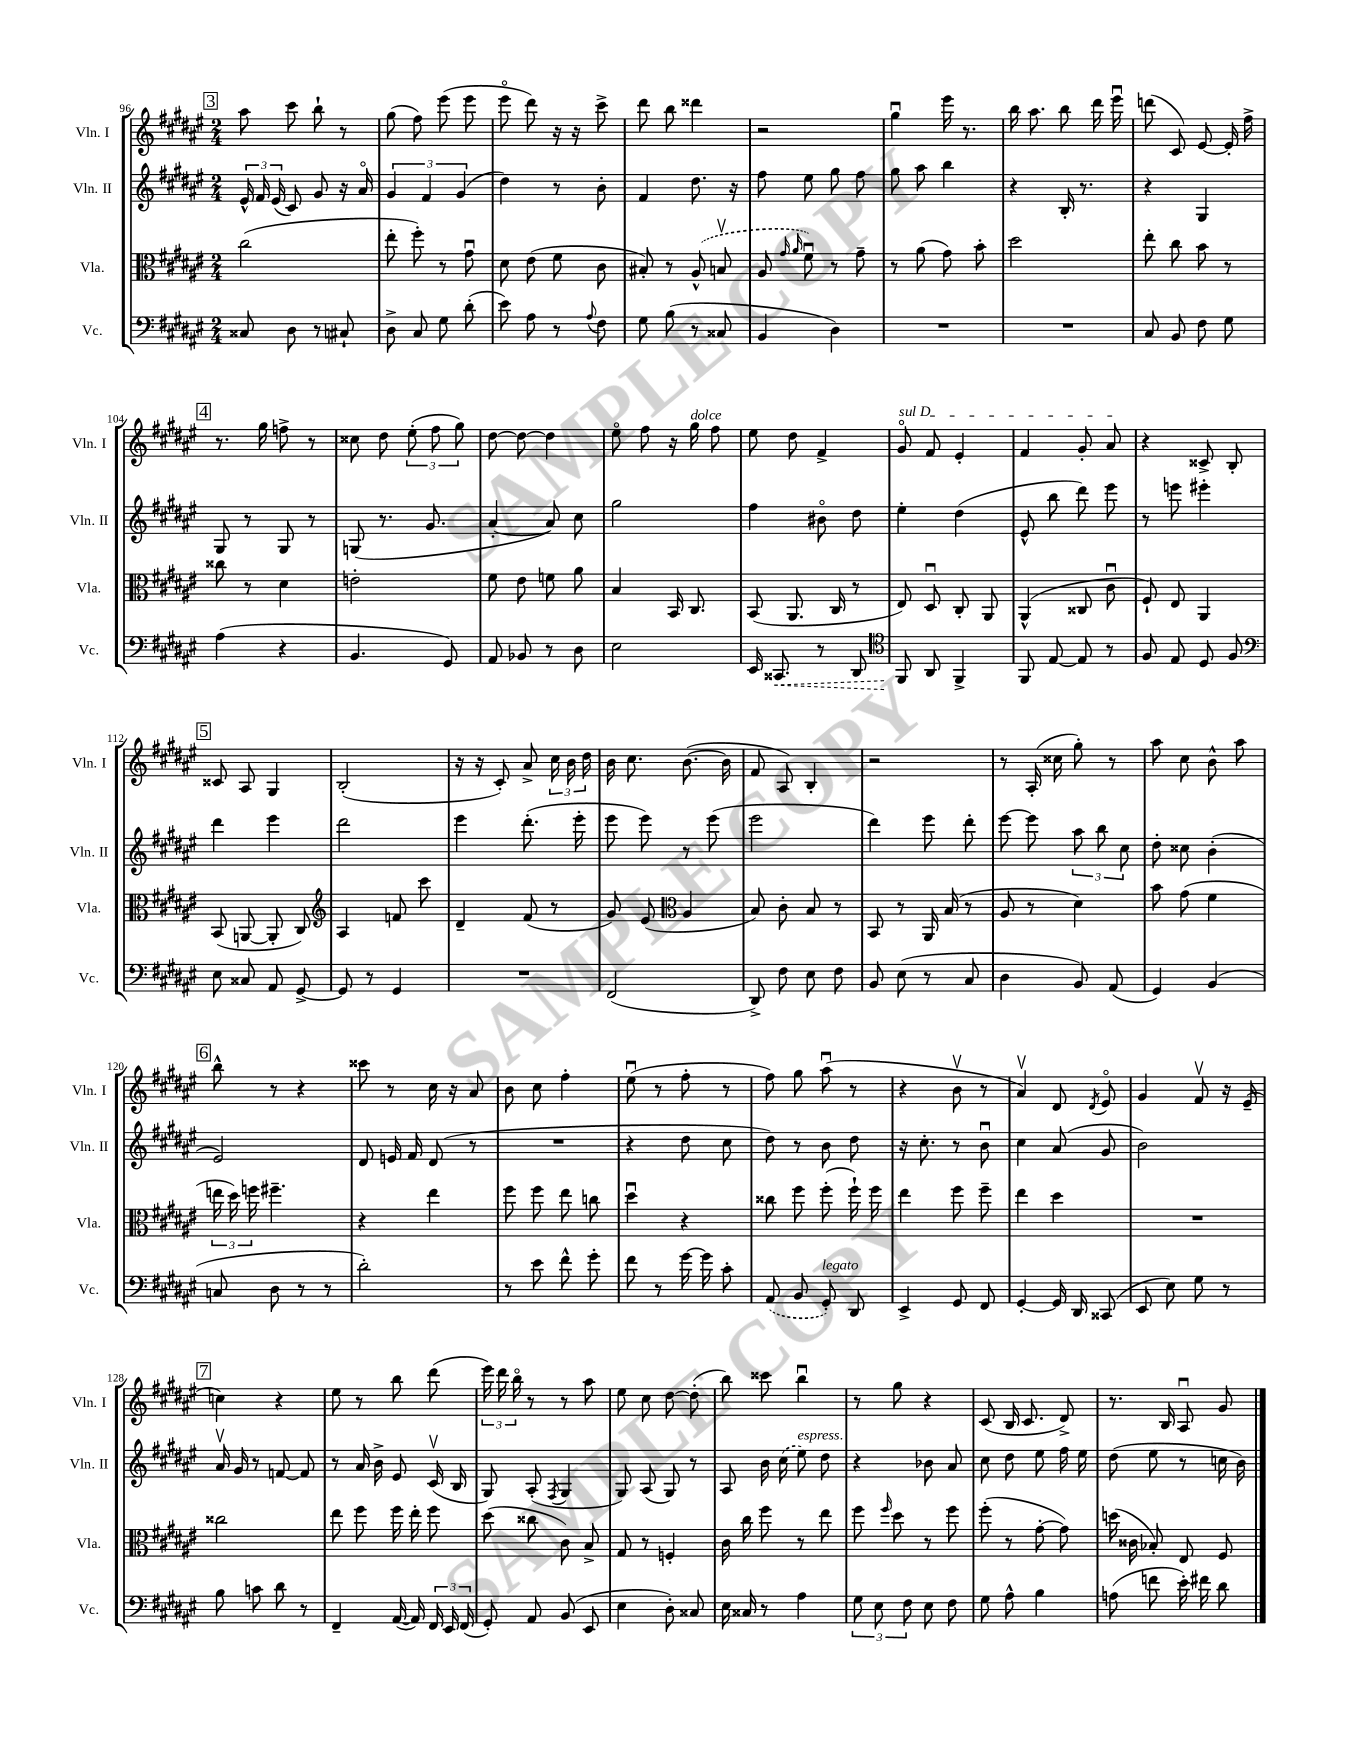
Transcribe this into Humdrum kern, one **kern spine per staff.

**kern	**kern	**kern	**kern
*staff4	*staff3	*staff2	*staff1
*clefF4	*clefC3	*clefG2	*clefG2
*k[f#c#g#d#a#e#]	*k[f#c#g#d#a#e#]	*k[f#c#g#d#a#e#]	*k[f#c#g#d#a#e#]
*M2/4	*M2/4	*M2/4	*M2/4
8C##	(2cc#	24e#^^	8aa#
.	.	24f#	.
.	.	(24e#	.
8D#	.	8c#)	8ccc#
8r	.	8g#	8bb`
8C#`	.	16r	8r
.	.	16a#o	.
=	=	=	=
8D#^	8ee#'	6g#	(8gg#
8C#	8ff#')	.	8ff#)
.	.	6f#	.
8G#	8r	.	(8eee#
.	.	(6g#	.
(8d#'	8g#u	.	8eee#
=	=	=	=
8e#)	8d#	4dd#)	8eee#o
8A#	(8e#	.	8ddd#)
8r	8f#	8r	16r
.	.	.	16r
8qqA#	.	.	.
8F#	8c#	8b'	8ccc#^
=	=	=	=
8G#	8B#')	4f#	8ddd#
(8B	8r	.	8bb
8r	(8A#^^	8.dd#	4ddd##
8C##	8Bv	.	.
.	.	16r	.
=	=	=	=
4BB	8A#	8ff#	2r
.	16qqg#	.	.
.	16qqa#	.	.
.	8f#u)	8ee#	.
4D#)	8r	8gg#	.
.	8g#~	8ff#	.
=	=	=	=
2r	8r	8gg#	4gg#u
.	(8a#	8aa#	.
.	8g#)	4bb	16eee#
.	.	.	8.r
.	8b'	.	.
=	=	=	=
2r	2dd#	4r	16bb
.	.	.	8.aa#
.	.	16B'	8bb
.	.	8.r	.
.	.	.	16ddd#
.	.	.	16eee#u
=	=	=	=
8C#	8ee#'	4r	(8ddd
8BB	8cc#	.	8c#)
8F#	8b	4G#	[8e#
8G#	8r	.	16e#']
.	.	.	16ff#^
=	=	=	=
(4A#	8cc##	8G#	8.r
.	8r	8r	.
.	.	.	16gg#
4r	4d#	8G#	8ff^
.	.	8r	8r
=	=	=	=
4.BB	2e'	(8G	8cc##
.	.	8.r	8dd#
.	.	.	(12ee#'
.	.	8.g#	.
.	.	.	12ff#
8GG#)	.	.	.
.	.	.	12gg#)
=	=	=	=
8AA#	8f#	[4a#'	[8dd#
8BB-	8e#	.	8dd#_
8r	8f	8a#])	4dd#]
8D#	8a#	8cc#	.
=	=	=	=
2E#	4B	2gg#	8ee#o
.	.	.	8ff#
.	16BB	.	16r
.	8.C#	.	16gg#
.	.	.	8ff#
=	=	=	=
16EE#	(8BB	4ff#	8ee#
8.CC##	.	.	.
.	8.AA#	.	8dd#
8r	.	8b#o	4f#^
.	16C#	.	.
8DD#	8r	8dd#	.
=	=	=	=
*clefC4	*	*	*
8FF#	8E#)	4ee#'	8g#o
8AA#	8D#u	.	8f#
4FF#^	8C#'	(4dd#	4e#'
.	8AA#	.	.
=	=	=	=
8FF#	(4AA#^^	8e#^^	4f#
[8E#	.	8bb	.
8E#]	8C##	8ddd#)	8g#'
8r	8c#u	8eee#	8a#
=	=	=	=
8F#	8F#`)	8r	4r
8E#	8E#	8eee	.
8D#	4AA#	4eee#'	8c##^
8F#	.	.	8B'
=	=	=	=
*clefF4	*	*	*
8E#	(8BB	4ddd#	8c##
8C##	[8AA	.	8A#
8AA#	8AA']	4eee#	4G#
[8GG#^	8C#)	.	.
=	=	=	=
*	*clefG2	*	*
8GG#]	4A#	2ddd#	(2B'
8r	.	.	.
4GG#	8f	.	.
.	8ccc#	.	.
=	=	=	=
2r	4d#~	4eee#	16r
.	.	.	16r
.	.	.	8c#')
.	(8f#	(8.ddd#'	8a#^
.	8r	.	24cc#
.	.	.	24b
.	.	16eee#'	.
.	.	.	24dd#
=	=	=	=
(2FF#	8g#)	8eee#	16b
.	.	.	8.cc#
.	(8e#	8eee#)	.
*	*clefC3	*	*
.	4A#	8r	([8.b
.	.	(8eee#	.
.	.	.	16b]
=	=	=	=
8DD#^)	8B)	2eee#	8f#
8F#	8c#'	.	8A#)
8E#	8B	.	4B'
8F#	8r	.	.
=	=	=	=
8BB	8BB	4ddd#)	2r
(8E#	8r	.	.
8r	16AA#	8eee#	.
.	(16B	.	.
8C#	8r	8ddd#'	.
=	=	=	=
4D#	8A#	[8eee#	8r
.	8r	8eee#]	(16A#'
.	.	.	16cc##
8BB)	4d#)	12aa#	8gg#')
.	.	12bb	.
(8AA#	.	.	8r
.	.	12cc#	.
=	=	=	=
4GG#)	8b	8dd#'	8aa#
.	(8g#	8cc##	8cc#
(4BB	4f#	(4b'	8b^^
.	.	.	8aa#
=	=	=	=
8C	24ee	2e#)	8bb^^
.	24dd#)	.	.
.	24ff	.	.
8D#	4.ff#~	.	8r
8r	.	.	4r
8r	.	.	.
=	=	=	=
2d#')	4r	8d#	8ccc##
.	.	16e	8r
.	.	16f#	.
.	4ee#	(8d#	16cc#
.	.	.	16r
.	.	8r	8a#
=	=	=	=
8r	8ff#	2r	8b
8e#	8ff#	.	8cc#
8f#^^	8ee#	.	4ff#'
8g#'	8cc	.	.
=	=	=	=
8f#	4dd#u	4r	(8ee#u
8r	.	.	8r
[16g#	4r	8dd#	8ff#'
16g#]	.	.	.
8c#'	.	8cc#	8r
=	=	=	=
(8AA#	8cc##	8dd#)	8ff#)
8BB	8ff#	8r	8gg#
8GG#')	(8ff#'	8b	(8aa#u
8DD#	16ff#`)	8dd#	8r
.	16ff#	.	.
=	=	=	=
4EE#^	4ee#	16r	4r
.	.	8.cc#'	.
8GG#	8ff#	8r	8bv
8FF#	8ff#~	8bu	8r
=	=	=	=
[4GG#'	4ee#	4cc#	4a#v)
16GG#]	4dd#	(8a#	8d#
16DD#	.	.	.
.	.	.	8qd#
(8CC##	.	8g#	8e#o
=	=	=	=
8EE#	2r	2b)	4g#
8E#)	.	.	.
8G#	.	.	8f#v
8r	.	.	16r
.	.	.	(16e#~
=	=	=	=
8B	2cc##	16a#v	4cc)
.	.	16g#	.
8c	.	8r	.
8d#	.	[8f	4r
8r	.	8f]	.
=	=	=	=
4FF#~	8ee#	8r	8ee#
.	8ff#	16a#	8r
.	.	16b^	.
([16AA#	16ff#	8e#	8bb
16AA#])	16ee#'	.	.
24FF#	8ff#	(16c#v	(8ddd#
24EE#	.	.	.
.	.	16B	.
(24FF#	.	.	.
=	=	=	=
8GG#')	(8dd#	8G#)	24eee#)
.	.	.	24ddd#
.	.	.	24bbo
8AA#	8cc##	(8A#'	8r
.	.	8qF#	.
(8BB	8c#)	4G#	8r
8EE#	8B^	.	8aa#
=	=	=	=
4E#	8G#	8G#)	8ee#
.	8r	(8A#	8cc#
8D#')	4F'	8G#)	[8dd#
8C##	.	8r	(8dd#']
=	=	=	=
16E#	16c#	8A#	8bb)
16C##	16cc#	.	.
8r	8ff#	16b	8ccc##
.	.	(16cc#	.
4A#	8r	8ee#)	4bbu
.	8ee#	8dd#	.
=	=	=	=
12G#	8ff#	4r	8r
12E#	.	.	.
.	16qqff#	.	.
.	8dd#	.	8gg#
12F#	.	.	.
8E#	8r	8b-	4r
8F#	8ff#	8a#	.
=	=	=	=
8G#	(8ff#'	8cc#	(8c#
8A#^^	8r	8dd#	16B
.	.	.	8.c#
4B	[8g#'	8ee#	.
.	8g#])	16ff#	8d#^)
.	.	16ee#	.
=	=	=	=
(8A	(16dd	(8dd#	8.r
.	16c##	.	.
8f	8B-')	8ee#	.
.	.	.	16B
16e#')	8E#	8r	8A#u
16f#	.	.	.
8d#	8F#	16cc	8g#
.	.	16b)	.
==	==	==	==
*-	*-	*-	*-
